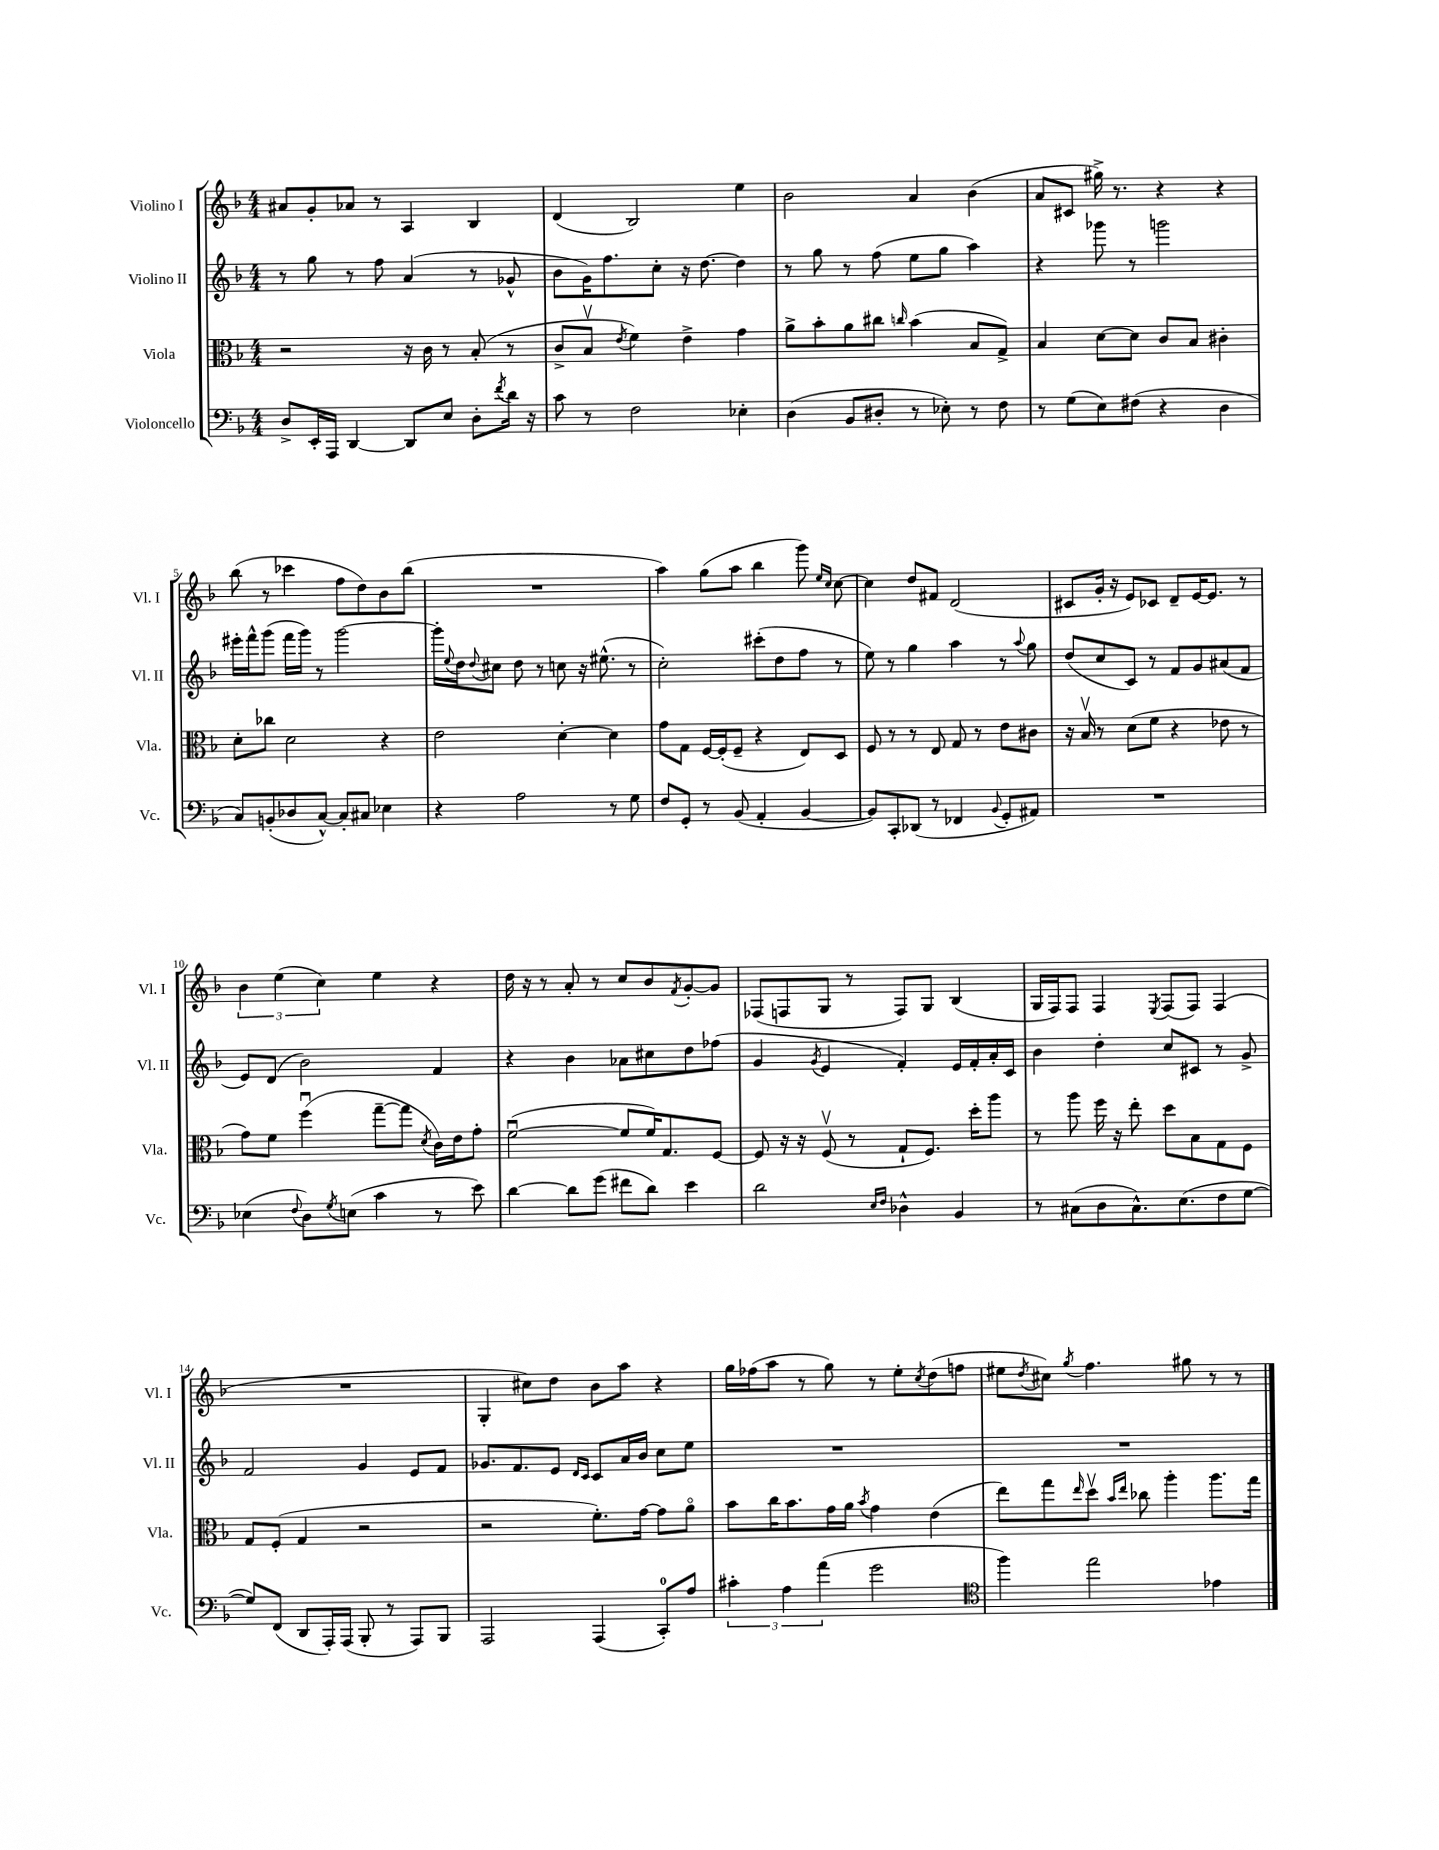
<<
\new StaffGroup <<
\new Staff = "s0" \with { instrumentName = "Violino I" shortInstrumentName = "Vl. I" } {
    \clef treble \key f \major \numericTimeSignature \time 4/4
    ais'8 g'8-. aes'8 r8 a4 bes4 |
    d'4( bes2) e''4 |
    bes'2 a'4 bes'4( |
    a'8 cis'8 gis''16->) r8. r4 r4 |
    bes''8( r8 ces'''4 f''8 d''8) bes'8 bes''8( |
    R1 |
    a''4) g''8( a''8 bes''4 g'''8) \grace { e''16 c''16 } c''8~ |
    c''4 d''8 fis'8 d'2( |
    cis'8 g'16-. r16 e'8) ces'8 d'8-- e'16~ e'8. r8 |
    \tuplet 3/2 { bes'4 e''4( c''4) } e''4 r4 |
    d''16 r16 r8 a'8-. r8 c''8 bes'8 \acciaccatura { f'8 } g'8~-. g'8 |
    fes8( f8 g8 r8 f8) g8 bes4( |
    g16 f16) f8 f4 \acciaccatura { e8 } f8( f8) f4( |
    R1 |
    g4-. cis''8) d''8 bes'8 a''8 r4 |
    g''16 fes''16( a''8 r8 g''8) r8 e''8-. \acciaccatura { c''8 } d''8( f''8 |
    eis''8 \acciaccatura { d''8 } cis''8) \acciaccatura { g''8 } f''4. gis''8 r8 r8 \bar "|." |
}
\new Staff = "s1" \with { instrumentName = "Violino II" shortInstrumentName = "Vl. II" } {
    \clef treble \key f \major \numericTimeSignature \time 4/4
    r8 g''8 r8 f''8 a'4( r8 ges'8-^ |
    bes'8 g'16) f''8. c''8-. r16 d''8.~ d''4 |
    r8 g''8 r8 f''8( e''8 g''8 a''4) |
    r4 ges'''8 r8 g'''2 |
    eis'''16-. f'''16-^ g'''8( f'''16 g'''16) r8 g'''2~ |
    g'''16-. \appoggiatura { e''8 } d''16 \appoggiatura { d''8 } cis''8 d''8 r8 c''8 r16 eis''8.-^( r8 |
    c''2-.) cis'''8-.( d''8 f''8 r8 |
    e''8) r8 g''4 a''4 r8 \appoggiatura { a''8 } g''8 |
    d''8( c''8 c'8) r8 f'8 g'8 ais'8( f'8 |
    e'8) d'8( bes'2) f'4 |
    r4 bes'4 aes'8 cis''8 d''8 fes''8( |
    g'4 \acciaccatura { g'8 } e'4 f'4-.) e'16 f'16-. a'16-. c'16 |
    bes'4 d''4-. c''8 cis'8 r8 g'8-> |
    f'2 g'4 e'8 f'8 |
    ges'8. f'8. e'8 \grace { d'16 c'16 } c'8 a'16 bes'16 c''8 e''8 |
    R1 |
    R1 \bar "|." |
}
\new Staff = "s2" \with { instrumentName = "Viola" shortInstrumentName = "Vla." } {
    \clef alto \key f \major \numericTimeSignature \time 4/4
    r2 r16 c'16 r8 bes8-.( r8 |
    c'8-> bes8\upbow \acciaccatura { e'8 } f'4) e'4-> g'4 |
    a'8-> bes'8-. a'8 cis''8 \grace { c''16 } bes'4( bes8 g8->) |
    bes4 d'8~ d'8 c'8 bes8 cis'4-. |
    d'8-. ces''8 d'2 r4 |
    e'2 d'4~-. d'4 |
    g'8 g8 f16~ f16-.( f8-- r4 e8) d8 |
    f8 r8 r8 e8 g8 r8 e'8 cis'8 |
    r16 bes16\upbow r8 d'8( f'8 r4 ees'8 r8 |
    g'8) f'8 f''4\downbow( g''8~-- g''8 \acciaccatura { d'8 } c'16) e'16 g'8-. |
    f'2~\downbow( f'8 f'16) g8. f8~ |
    f8 r16 r16 f8\upbow( r8 g8-! f8.) d''16-. a''8 |
    r8 a''8 f''16 r16 e''8-. d''8 bes8 g8 f8 |
    g8 f8-.( g4 r2 |
    r2 f'8.-.) g'16~ g'8 a'8\flageolet |
    bes'8 c''16 bes'8. g'16 a'16 \acciaccatura { bes'8 } g'4 e'4( |
    e''8) g''8 \grace { e''16 } d''8\upbow \grace { bes'16 e''16 } ces''8 a''4-. a''8. g''16 \bar "|." |
}
\new Staff = "s3" \with { instrumentName = "Violoncello" shortInstrumentName = "Vc." } {
    \clef bass \key f \major \numericTimeSignature \time 4/4
    d8-> e,16-. a,,16 d,4~ d,8 e8 d8-. \acciaccatura { f'8 } d'16 r16 |
    c'8 r8 f2 ees4-. |
    d4( bes,8 dis8-. r8 ees8-.) r8 f8 |
    r8 g8( e8) fis8( r4 d4 |
    c8) b,8-.( des8 c8~-^) c8-. cis8 ees4 |
    r4 a2 r8 g8 |
    f8 g,8-. r8 bes,8( a,4-. bes,4~ |
    bes,8) c,8-. des,8( r8 fes,4 \appoggiatura { bes,8 } g,8-. ais,8) |
    R1 |
    ees4( \appoggiatura { f8 } d8) \acciaccatura { g8 } e8( c'4 r8 e'8) |
    d'4~ d'8 g'8( fis'8 d'8) e'4 |
    d'2 \grace { e16 f16 } des4-^ bes,4 |
    r8 cis8( d8 cis8.-^) e8.( f8 g8~ |
    g8) f,8( d,8 a,,16-.) a,,16( bes,,8-. r8 a,,8) bes,,8 |
    a,,2 a,,4( c,8-0-.) a8 |
    \tuplet 3/2 { cis'4-. a4 a'4( } g'2 |
    \clef tenor f''4) e''2 ees'4 \bar "|." |
}
>>
>>
